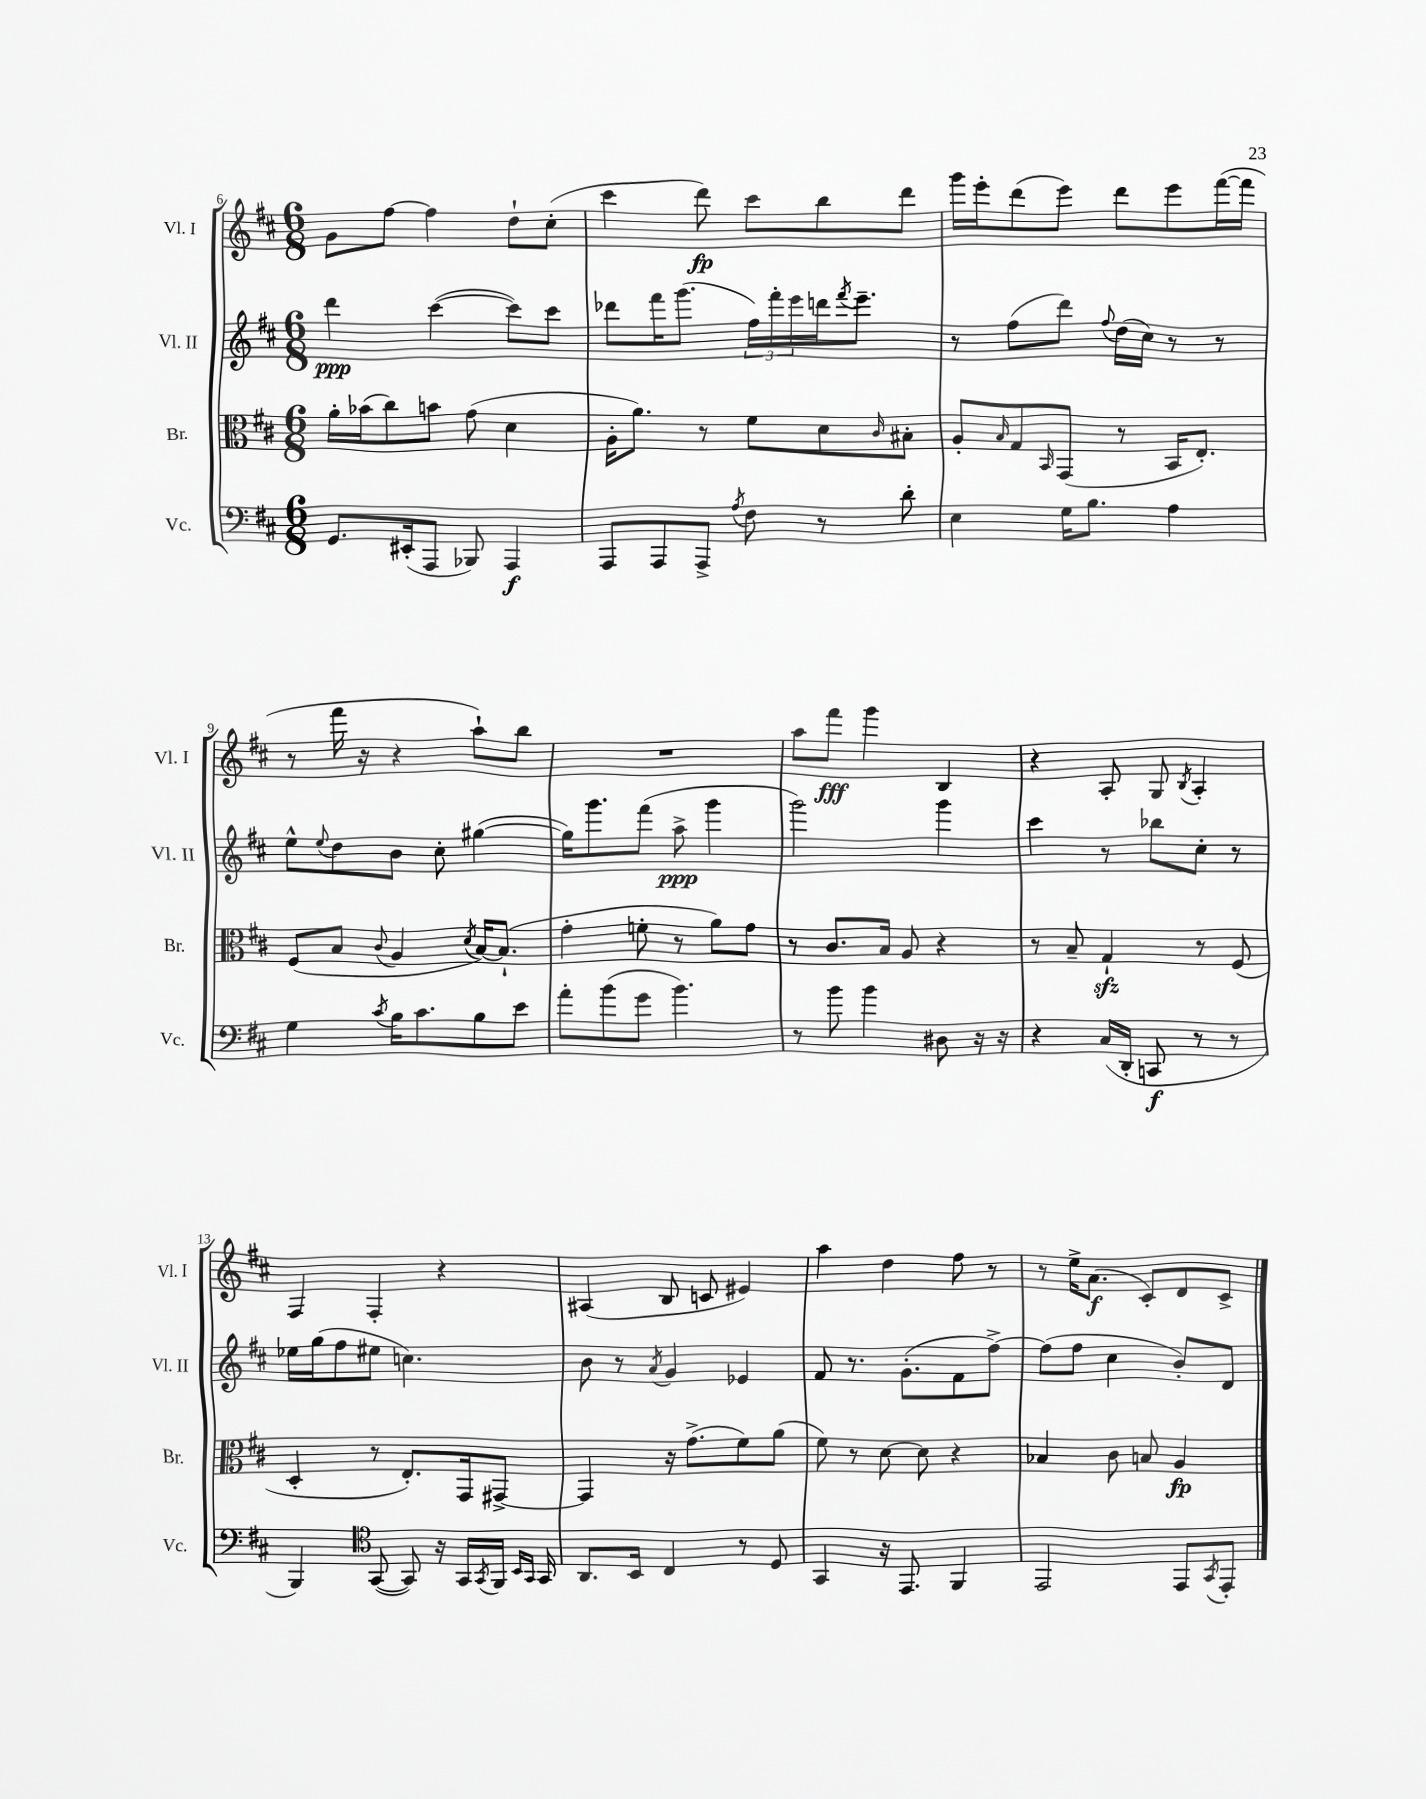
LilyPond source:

<<
\new StaffGroup <<
\new Staff = "s0" \with { instrumentName = "Vl. I" shortInstrumentName = "Vl. I" } {
    \clef treble \key d \major \numericTimeSignature \time 6/8
    g'8 fis''8~ fis''4 d''8-! cis''8-.( |
    cis'''4 d'''8\fp) cis'''8 b''8 d'''8 |
    g'''16 e'''16-. d'''8( e'''8) d'''8 e'''8 fis'''16~( fis'''16 |
    r8 fis'''16 r16 r4 a''8-!) b''8 |
    R2. |
    a''8 fis'''8\fff g'''4 b4 |
    r4 a8-. g8 \acciaccatura { b8 } a4-. |
    fis4 fis4-. r4 |
    ais4( b8 c'8 eis'4) |
    a''4 d''4 fis''8 r8 |
    r8 e''16-> a'8.\f( cis'8-.) d'8 cis'8-> \bar "|." |
}
\new Staff = "s1" \with { instrumentName = "Vl. II" shortInstrumentName = "Vl. II" } {
    \clef treble \key d \major \numericTimeSignature \time 6/8
    d'''4\ppp cis'''4~( cis'''8) cis'''8 |
    des'''8 fis'''16 g'''8.( \tuplet 3/2 { fis''16) fis'''16-. e'''16 } d'''16 \acciaccatura { fis'''8 } e'''8.-- |
    r8 fis''8( d'''8) \appoggiatura { fis''8 } d''16( cis''16) r8 r8 |
    e''8-^ \appoggiatura { e''8 } d''8 b'8 cis''8-. gis''4~( |
    gis''16) g'''8. fis'''8( a''8->\ppp g'''4 |
    g'''2) g'''4 |
    cis'''4 r8 bes''8 cis''8-. r8 |
    ees''16 g''16( fis''8 eis''8 c''4.) |
    b'8 r8 \acciaccatura { a'8 } g'4 ees'4 |
    fis'8 r8. g'8.-.( fis'8 fis''8~->) |
    fis''8( fis''8 cis''4 b'8-.) d'8 \bar "|." |
}
\new Staff = "s2" \with { instrumentName = "Br." shortInstrumentName = "Br." } {
    \clef alto \key d \major \numericTimeSignature \time 6/8
    a'16-. bes'16( cis''8) b'8 g'8( d'4 |
    a16-. a'8.) r8 fis'8 d'8 \grace { cis'16 } bis8-. |
    a8-. \grace { b16 } g8 \grace { b,16 } g,8( r8 b,16 e8.-.) |
    fis8( b8 \appoggiatura { cis'8 } a4 \acciaccatura { d'8 } b16~) b8.-!( |
    g'4-. f'8-. r8 a'8) g'8 |
    r8 cis'8. b16 a8 r4 |
    r8 b8-- g4-!\sfz r8 fis8( |
    d4-. r8 e8.-.) g,16 gis,8~-> |
    gis,4 r16 g'8.->( fis'8) a'8( |
    fis'8) r8 d'8~ d'8 r4 |
    bes4 cis'8 b8 a4\fp \bar "|." |
}
\new Staff = "s3" \with { instrumentName = "Vc." shortInstrumentName = "Vc." } {
    \clef bass \key d \major \numericTimeSignature \time 6/8
    g,8. eis,16-.( a,,8 bes,,8) a,,4\f |
    a,,8 a,,8 a,,8-> \acciaccatura { a8 } fis8 r8 d'8-. |
    e4 g16 b8. a4 |
    g4 \acciaccatura { cis'8 } b16 cis'8. b8 e'8 |
    a'8-. b'8( g'8 b'4.) |
    r8 b'8 b'4 dis8 r16 r16 |
    r4 cis16( d,16-. c,8\f r8 r8 |
    b,,4) \clef tenor g,8~( g,8) r16 g,16 \acciaccatura { g,8 } fis,16 \grace { b,16 g,16 } g,16 |
    a,8. b,16 cis4 r8 d8 |
    g,4 r16 e,8. fis,4 |
    e,2 e,8 \acciaccatura { g,8 } e,8-. \bar "|." |
}
>>
>>
\layout { \context { \Score currentBarNumber = #6 } }
